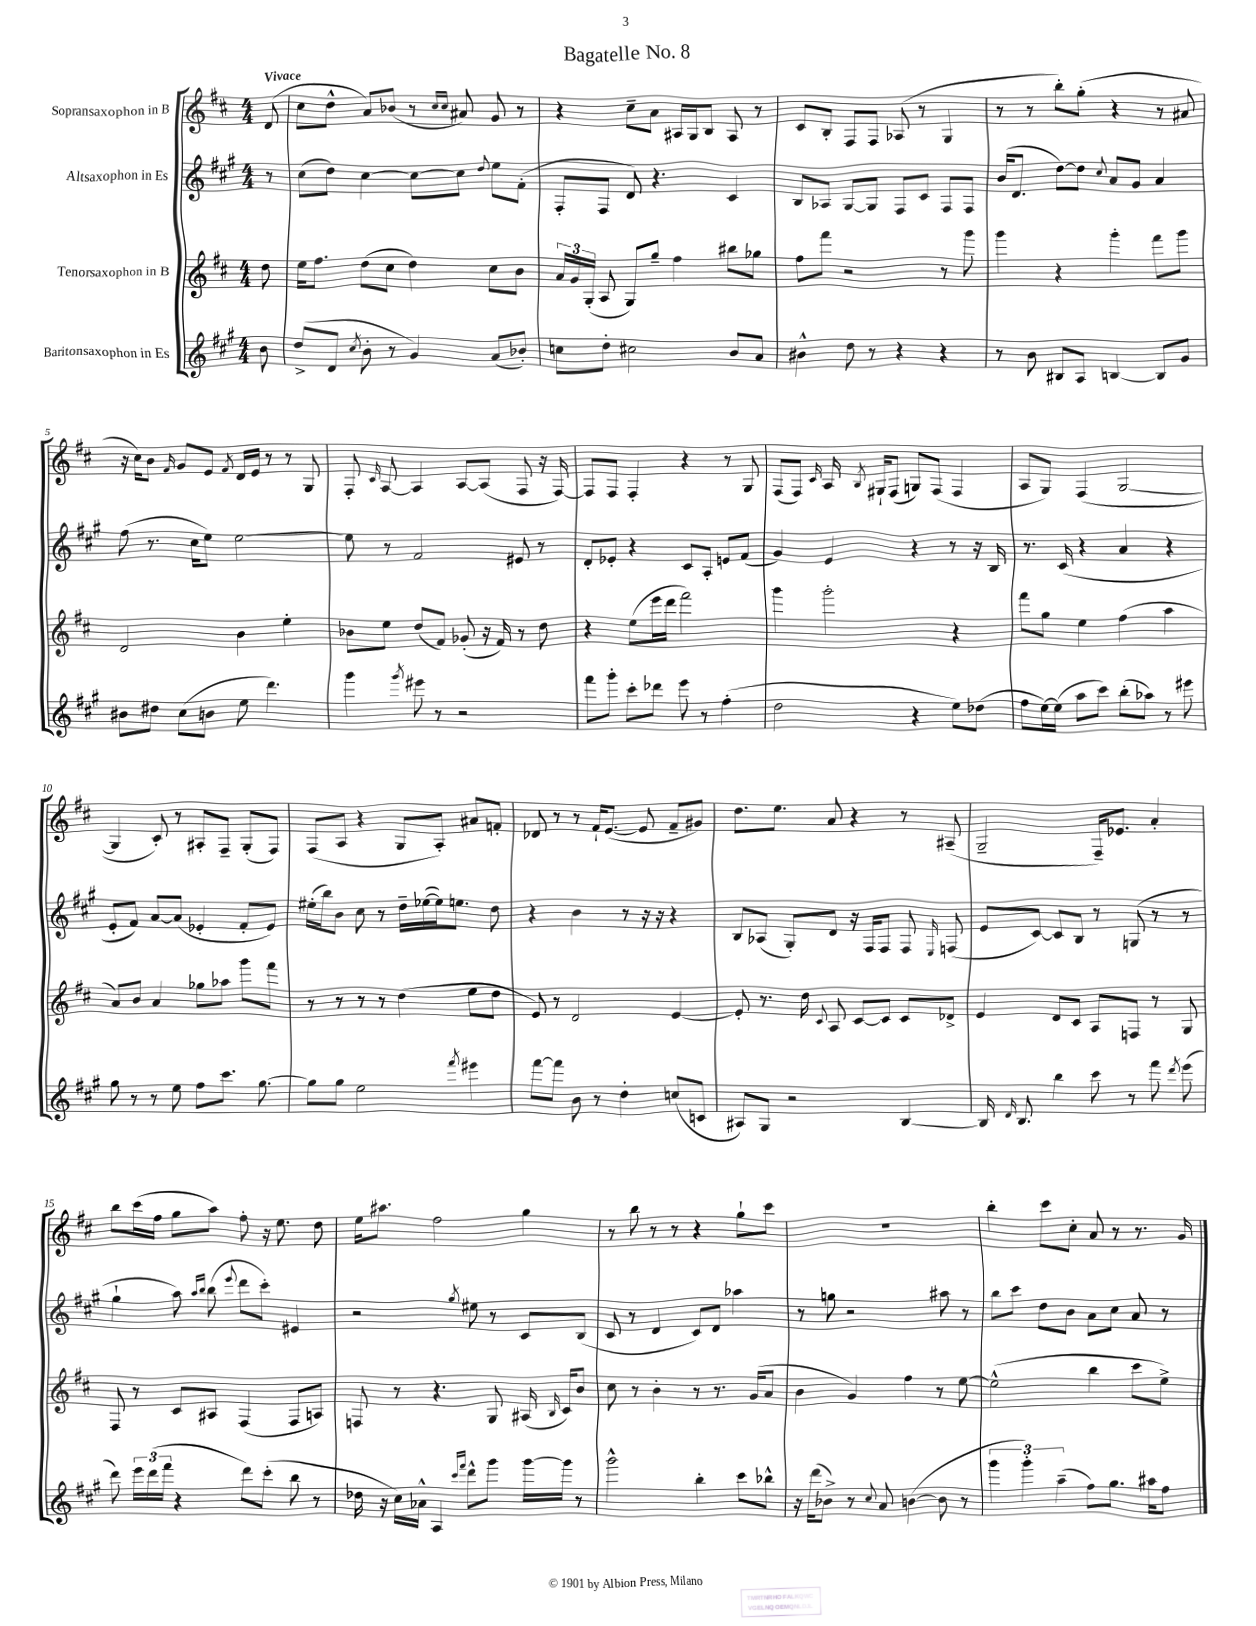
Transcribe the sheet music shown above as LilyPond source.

\header { title = "Bagatelle No. 8" }
<<
\new StaffGroup <<
\new Staff = "s0" \with { instrumentName = "Sopransaxophon in B" } {
    \clef treble \key d \major \numericTimeSignature \time 4/4 \partial 8 \tempo "Vivace"
    \autoBeamOff d'8( |
    cis''8[ d''8]-^ a'8[) bes'8]( r8 \grace { cis''16[ cis''16] } ais'8) g'8 r8 |
    r4 cis''8[-- a'8] ais16[ g16 b8] ais8 r8 |
    cis'8[ b8]-. fis8[ fis8] aes8( r8 g4 |
    r8 r8 b''8[-.) g''8]-.( r4 r8 ais'8 |
    r16 cis''16[) b'8] \grace { fis'16 } g'8[ e'8] \acciaccatura { fis'8 } d'16[ e'16] r8 r8 g8 |
    fis8-. \grace { cis'16 } a8~ a4 a8[~ a8]( fis8 r16 fis16~) |
    fis8[ fis8] fis4-. r4 r8 g8 |
    fis8[( fis8]) \grace { cis'16 } a16 \acciaccatura { b8 } gis16[-! fis8]( g8[) fis8]( fis4 |
    a8[ g8]) fis4( g2~ |
    g4 cis'8-.) r8 ais8[-. fis8]-- g8[-.( fis8]) |
    fis8[( a8] r4 g8[ a8]-.) ais'8[ f'8]-. |
    des'8 r8 r8 fis'16[-! e'8.]~( e'8 fis'8[-- gis'8]) |
    d''8.[ e''8.] a'8 r4 r8 ais8--( |
    g2-- fis16[--) ees'8.] a'4-. |
    b''8[ cis'''16( fis''16] g''8[ a''8]) fis''8-. r16 e''8. d''8 |
    e''16[ ais''8.] fis''2 g''4 |
    r8 b''8 r8 r8 r4 g''8[-! cis'''8] |
    R1 |
    b''4-. cis'''8[ cis''8]-. a'8 r8 r8. g'16 \bar "|." |
}
\new Staff = "s1" \with { instrumentName = "Altsaxophon in Es" } {
    \clef treble \key a \major \numericTimeSignature \time 4/4 \partial 8
    \autoBeamOff r8 |
    cis''8[( d''8]) cis''4~ cis''8[~ cis''8] \appoggiatura { d''8 } e''8[ fis'8]-.( |
    fis8[-. fis8] d'8) r4. cis'4 |
    b8[ aes8] gis8[~ gis8] fis8[ cis'8] fis8[ fis8] |
    b'16[( d'8.] d''8[~) d''8] \appoggiatura { cis''8 } a'8[ gis'8] a'4 |
    fis''8( r8. cis''16[ e''8]) e''2~ |
    e''8 r8 fis'2 eis'8 r8 |
    d'8[-. ees'8]-. r4 cis'8[ a8]-. e'8[ fis'8]( |
    gis'4) e'4 r4 r8 r16 b16 |
    r8. cis'16( r4 a'4 r4 |
    e'8[-. fis'8]) a'8[~ a'8]( ees'4-. fis'8[-. ees'8]) |
    eis''16[-.( b''16) b'8] cis''8 r8 d''16[-- ees''16~( ees''16) e''8.] d''8 |
    r4 b'4 r8 r16 r16 r4 |
    b8[ aes8]( gis8[-.) d'8] r16 fis16[ fis8] fis8 \grace { e16 } f8( |
    e'8[ cis'8]~) cis'8[ b8] r8 g8( r8 r8 |
    gis''4-! a''8) \grace { a''16[ b''16] } b''8( \appoggiatura { e'''8 } d'''8[ cis'''8]-.) eis'4 |
    r2 \acciaccatura { gis''8 } eis''8 r8 cis'8[ b8]( |
    cis'8 r8 d'4 cis'8[) d'8] aes''4 |
    r8 g''8 r2 ais''8 r8 |
    b''8[ cis'''8] d''8[ b'8] a'8[ cis''8] a'8 r8 \bar "|." |
}
\new Staff = "s2" \with { instrumentName = "Tenorsaxophon in B" } {
    \clef treble \key d \major \numericTimeSignature \time 4/4 \partial 8
    \autoBeamOff d''8 |
    e''16[ fis''8.] d''8[( cis''8] d''4) cis''8[ b'8] |
    \tuplet 3/2 { a'16[ g'16 g16]-.( } a8 g8[) g''8]-- fis''4 bis''8[ ges''8] |
    fis''8[ fis'''8] r2 r8 g'''8 |
    g'''4 r4 g'''4-. fis'''8[ g'''8] |
    d'2 b'4 e''4-. |
    bes'8[ e''8] d''8[( fis'8]) ges'8-.( r16 fis'16) r8 d''8 |
    r4 e''8[( e'''16 d'''16] fis'''2) |
    g'''4 g'''2-. r4 |
    fis'''8[ g''8] e''4 fis''4( a''4 |
    a'8[) b'8] a'4 ges''8[ aes''8] g'''8[ fis'''8] |
    r8 r8 r8 r8 d''4( e''8[ d''8] |
    e'8) r8 d'2 e'4~ |
    e'8-. r8. d''16 \appoggiatura { cis'8 } a8 cis'8[~ cis'8] cis'8[ des'8]-> |
    e'4 d'8[ cis'8] a8[ f8] r8 g8 |
    fis8 r8 cis'8[ ais8] fis4( fis8[ a8]) |
    f8 r8 r4. g8 ais16( \grace { b16 } cis'16[) b'8] |
    cis''8 r8 b'4-. r8 r8. g'16[( a'8] |
    b'4 g'4) fis''4 r8 e''8~ |
    e''2-^( b''4 cis'''8[ e''8]->) \bar "|." |
}
\new Staff = "s3" \with { instrumentName = "Baritonsaxophon in Es" } {
    \clef treble \key a \major \numericTimeSignature \time 4/4 \partial 8
    \autoBeamOff b'8 |
    d''8[->( d'8] \acciaccatura { cis''8 } b'8-. r8 gis'4) a'8[( bes'8]-.) |
    c''8[ d''8]-. cis''2 b'8[ a'8] |
    bis'4-^ d''8 r8 r4 r4 |
    r8 b'8 bis8[ a8] b4~ b8[ gis'8] |
    bis'8[ dis''8] cis''8[( b'8] e''8 d'''4.) |
    gis'''4 \acciaccatura { gis'''8 } eis'''8 r8 r2 |
    fis'''8[ gis'''8]-. cis'''8[-. des'''8] e'''8 r8 fis''4-.( |
    d''2 r4 e''8[) des''8]( |
    fis''8[ e''16~) e''16]( a''8[ cis'''8]) b''8[-.( aes''8]) r8 eis'''8 |
    gis''8 r8 r8 e''8 fis''8[ cis'''8.] gis''8.~ |
    gis''8[ gis''8] e''2 \acciaccatura { fis'''8 } eis'''4 |
    fis'''8[~ fis'''8] b'8 r8 d''4-. c''8[( c'8] |
    ais8[) gis8] r2 b4~ |
    b16 \grace { d'16 } b8. b''4 cis'''8 r8 fis'''8 \acciaccatura { d'''8 } e'''8( |
    d'''8) \tuplet 3/2 { e'''16[ d'''16( fis'''16] } r4 d'''8[) cis'''8]-.( b''8 r8 |
    des''16 r16 cis''16[) aes'16]-^ a4 \grace { cis'''16[ fis'''16] } d'''8[-^ gis'''8] gis'''16[~ gis'''16] r8 |
    gis'''2-^ b''4-. cis'''8[ bes''8]-^ |
    r16 d'''16[( bes'8]->) r8 \appoggiatura { cis''8 } a'8 b'4~( b'8 r8 |
    \tuplet 3/2 { gis'''4 gis'''4-.) a''4--( } fis''8[) gis''8.] ais''16[ fis''8] \bar "|." |
}
>>
>>
